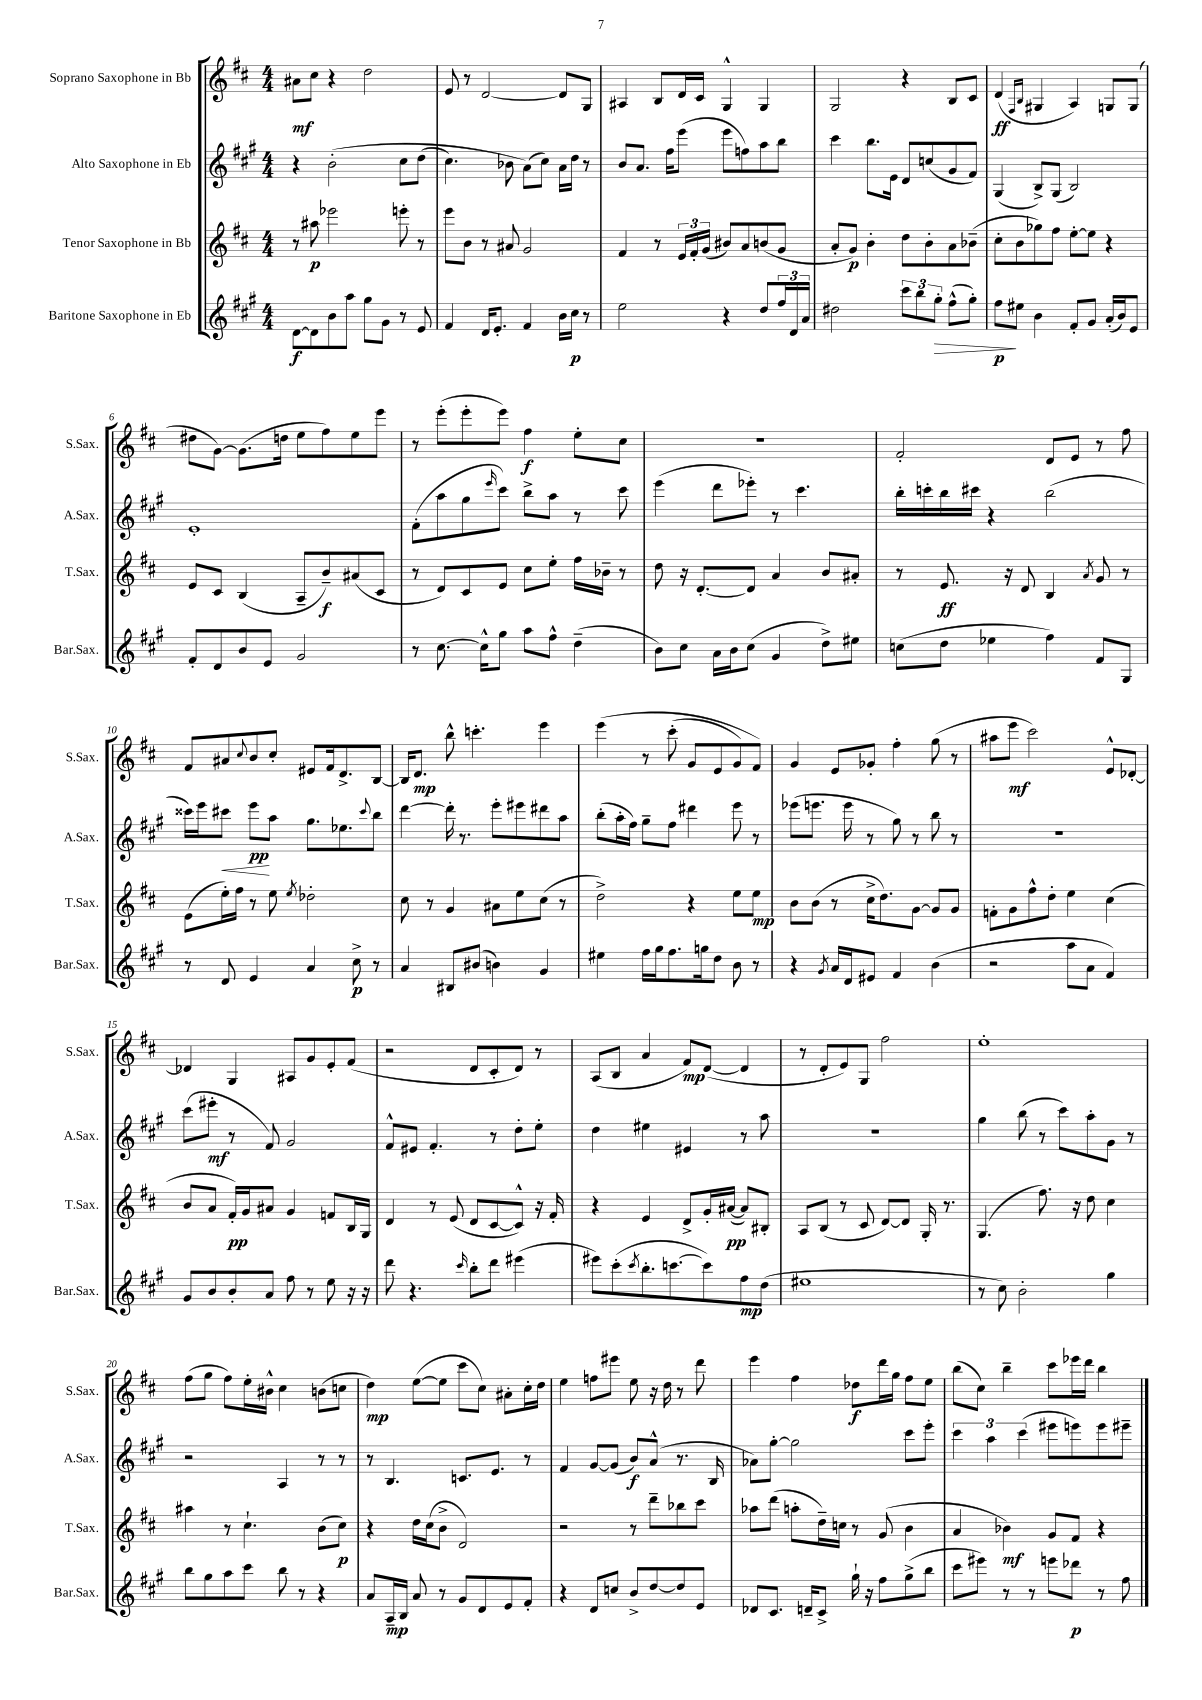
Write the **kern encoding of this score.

**kern	**kern	**kern	**kern
*staff4	*staff3	*staff2	*staff1
*clefG2	*clefG2	*clefG2	*clefG2
*k[f#c#g#]	*k[f#c#]	*k[f#c#g#]	*k[f#c#]
*M4/4	*M4/4	*M4/4	*M4/4
[8d	8r	4r	8a#
8d]	8aa#	.	8cc#
8b	2eee-	&(2b'	4r
8aa	.	.	.
8gg#	.	.	2dd
8g#	.	.	.
8r	8eee'	8cc#	.
8e	8r	(8dd	.
=	=	=	=
4f#	8eee	4.cc#)	8e
.	8b	.	8r
16d	8r	.	[2d
8.e'	.	.	.
.	8a#	8b-	.
4f#	2g	(8a&)	.
.	.	8cc#)	.
16b	.	16a	8d]
16cc#	.	16dd	.
8r	.	8r	8G
=	=	=	=
2ee	4f#	8b	4A#
.	.	8.a	.
.	8r	.	8B
.	.	16ff#	.
.	24e	(8eee	16d
.	24f#'	.	.
.	.	.	16c#
.	(24g	.	.
4r	8b#)	8eee	4G^^
.	8a	8ff)	.
8dd	(8b	8aa	4G
24ff#	8g	8bb	.
24d	.	.	.
24a	.	.	.
=	=	=	=
2dd#	8a'	4ccc#	2G
.	8g)	.	.
.	4b'	8.bb	.
.	.	16e	.
12ccc#	8dd	8d	4r
12bb	.	.	.
.	8b'	(8cc	.
12gg#'	.	.	.
(8ff#^^	8a	8g#	8B
8gg#')	(8b-~	8f#)	8c#
=	=	=	=
8ff#	8cc#'	(4G#	(4d
8ee#	8b	.	.
.	.	.	16qqF#
.	.	.	16qqB
4b	8gg-)	8B^)	4G#
.	8ff#	(8G#	.
8f#'	[8ee'	2B)	4A)
8g#	8ee]	.	.
(16a'	4r	.	8G
16b)	.	.	.
8e	.	.	(8G
=	=	=	=
8f#'	8e	1e'	8dd#
8d	8c#	.	[8g)
8b	(4B	.	(8.g]
8e	.	.	.
.	.	.	16dd
2g#	8A~	.	8ee
.	8b~)	.	8ff#)
.	(8a#	.	8ee
.	8c#	.	8eee
=	=	=	=
8r	8r	(8f#'	8r
[8.cc#	8d)	8aa	(8eee'
.	8c#	8gg#	8eee'
16cc#^^]	.	.	.
.	.	16qqeee	.
8gg#	8e	8ccc#)	8eee)
8aa	8cc#	8bb^	4ff#
8ff#^^	8ee'	8aa	.
(4dd~	16ff#	8r	8ee'
.	16b-~	.	.
.	8r	8ccc#	8cc#
=	=	=	=
8b)	8dd	(4eee	1r
8cc#	16r	.	.
.	[8.d'	.	.
16a	.	8ddd	.
16b	.	.	.
(8cc#	8d]	8eee-')	.
4g#	4a	8r	.
.	.	4.ccc#	.
8dd^)	8b	.	.
8ee#	8a#'	.	.
=	=	=	=
(8cc	8r	16bb'	2f#'
.	.	16ccc'	.
8dd	8.e	16bb	.
.	.	16ccc#	.
4ee-	.	4r	.
.	16r	.	.
.	8d	.	.
4ff#)	4B	(2bb	8d
.	.	.	8e
.	8qa	.	.
8f#	8g	.	8r
8G#	8r	.	8ff#
=	=	=	=
8r	(8e	16ccc##)	8f#
.	.	16eee	.
8d	16ee')	8ccc#	8a#
.	16ff#	.	.
.	.	.	8qqcc#
4e	8r	8eee	8b
.	8ee	8aa	8cc#'
.	8qee	.	.
4a	2dd-'	8.gg#	8e#
.	.	.	16f#
.	.	8.ee-	8.d^
8cc#^	.	.	.
.	.	8qqccc#	.
8r	.	8bb	[8B
=	=	=	=
4a	8cc#	[4ddd	16B]
.	.	.	8.d
.	8r	.	.
8B#	4g	16ddd']	8bb^^
.	.	8.r	.
(8b#	.	.	4.ccc'
4b)	8a#	8eee'	.
.	8ee	8eee#	.
4g#	(8cc#	8ddd#	4eee
.	8r	8aa	.
=	=	=	=
4ee#	2dd^)	(8bb'	&(4eee
.	.	16aa'	.
.	.	16ff#)	.
16ff#	.	8gg#~	8r
16gg#	.	.	.
8.ff#	.	8ff#	(8ccc#'
.	4r	4ddd#	8g
16gg	.	.	.
8dd	.	.	8e
8b	8ee	8eee	8g)
8r	8ee	8r	8f#&)
=	=	=	=
4r	8b	(8eee-	4g
.	(8b	8.eee	.
8qg#	.	.	.
16a	8r	.	8e
16d	.	16eee	.
8e#	16cc#^	8r	8g-'
.	8.dd)	.	.
4f#	.	8gg#)	4ff#'
.	[8g	8r	.
(4b	8g]	8bb	(8gg
.	8g	8r	8r
=	=	=	=
2r	8f'	1r	8aa#
.	8g	.	8eee
.	8ff#^^	.	2ccc#)
.	8dd'	.	.
8aa	4ee	.	.
8a	.	.	.
4f#)	(4cc#	.	8e^^
.	.	.	[8d-'
=	=	=	=
8g#	8b	(8ccc#	4d-]
8b	8a	8eee#'	.
8b'	16f#')	8r	4G
.	16g	.	.
8a	8a#	8f#)	.
8ff#	4g	2g#	8A#
8r	.	.	8g
8ee	8f	.	8e'
16r	16B	.	(8f#
16r	16G	.	.
=	=	=	=
8ddd	4d	8f#^^	2r
4.r	.	8e#	.
.	8r	4.f#'	.
.	(8e	.	.
16qqccc#	.	.	.
8bb'	8d	.	8d
8ddd	[8c#	8r	8c#'
(4eee#	8c#^^])	8dd'	8d)
.	16r	8ee'	8r
.	16f#'	.	.
=	=	=	=
8eee#)	4r	4dd	(8A
(8ccc#'	.	.	8B
8qccc#	.	.	.
8.bb'	4e	4ee#	4a
[8.ccc	.	.	.
.	8d^	4e#	8f#)
8ccc])	16g'	.	([8d
.	([16a#	.	.
8ff#	8a#])	8r	4d]
(8dd	8B#'	8aa	.
=	=	=	=
1ee#	8A	1r	8r
.	(8B	.	8d'
.	8r	.	8e)
.	8c#	.	8G
.	[8d)	.	2ff#
.	8d]	.	.
.	16G'	.	.
.	8.r	.	.
=	=	=	=
8r	(4.G	4gg#	1ee'
8cc#)	.	.	.
2b'	.	(8bb	.
.	8.ff#)	8r	.
.	.	8ccc#)	.
.	16r	.	.
.	8dd	8aa'	.
4gg#	4cc#	8g#	.
.	.	8r	.
=	=	=	=
8bb	4aa#	2r	(8ff#
8gg#	.	.	8gg
8aa	8r	.	8ff#)
8ccc#	4.cc#`	.	16ee'
.	.	.	16b#^^
8bb	.	4A	4cc#
8r	.	.	.
4r	(8b	8r	(8b
.	8cc#)	8r	8cc
=	=	=	=
8a	4r	8r	4dd)
16A~	.	4.B	.
16B	.	.	.
8a	16dd	.	([8ee
.	(16cc#	.	.
8r	8b^	.	8ee]
8g#	2d)	8.c	8ccc#
8d	.	.	8cc#)
.	.	8.e	.
8e	.	.	8a#'
8f#'	.	8r	16cc#'
.	.	.	16dd
=	=	=	=
4r	2r	4f#	4ee
8d	.	[8g#	8ff
8cc	.	(8g#]	8eee#
8b^	8r	8b)	8ee
[8dd	8ddd~	(8a^^	16r
.	.	.	16dd
8dd]	8bb-	8.r	8r
8e	8ccc#	.	8ddd
.	.	16B	.
=	=	=	=
8d-	8aa-	8a-)	4eee
8.c#	(8ddd	[8gg#'	.
.	8aa'	2gg#]	4ff#
16d~	.	.	.
8c#^	16dd~)	.	.
.	16cc	.	.
16gg#`	8r	.	8dd-
16r	.	.	.
8ff#	(8g	.	16ddd
.	.	.	16gg
(8gg#^	4b	8ccc#	8ff#
8bb	.	8eee'	8ee
=	=	=	=
8ccc#	4a	6ccc#	(8bb
8eee#)	.	.	8cc#)
.	.	6aa	.
8r	4b-)	.	4bb~
.	.	(6ccc#	.
8r	.	.	.
8eee	8g	8eee#	8ccc#
8ddd-	8f#	8eee)	16eee-
.	.	.	16ddd
8r	4r	8eee	4bb
8ff#	.	8eee#~	.
==	==	==	==
*-	*-	*-	*-
